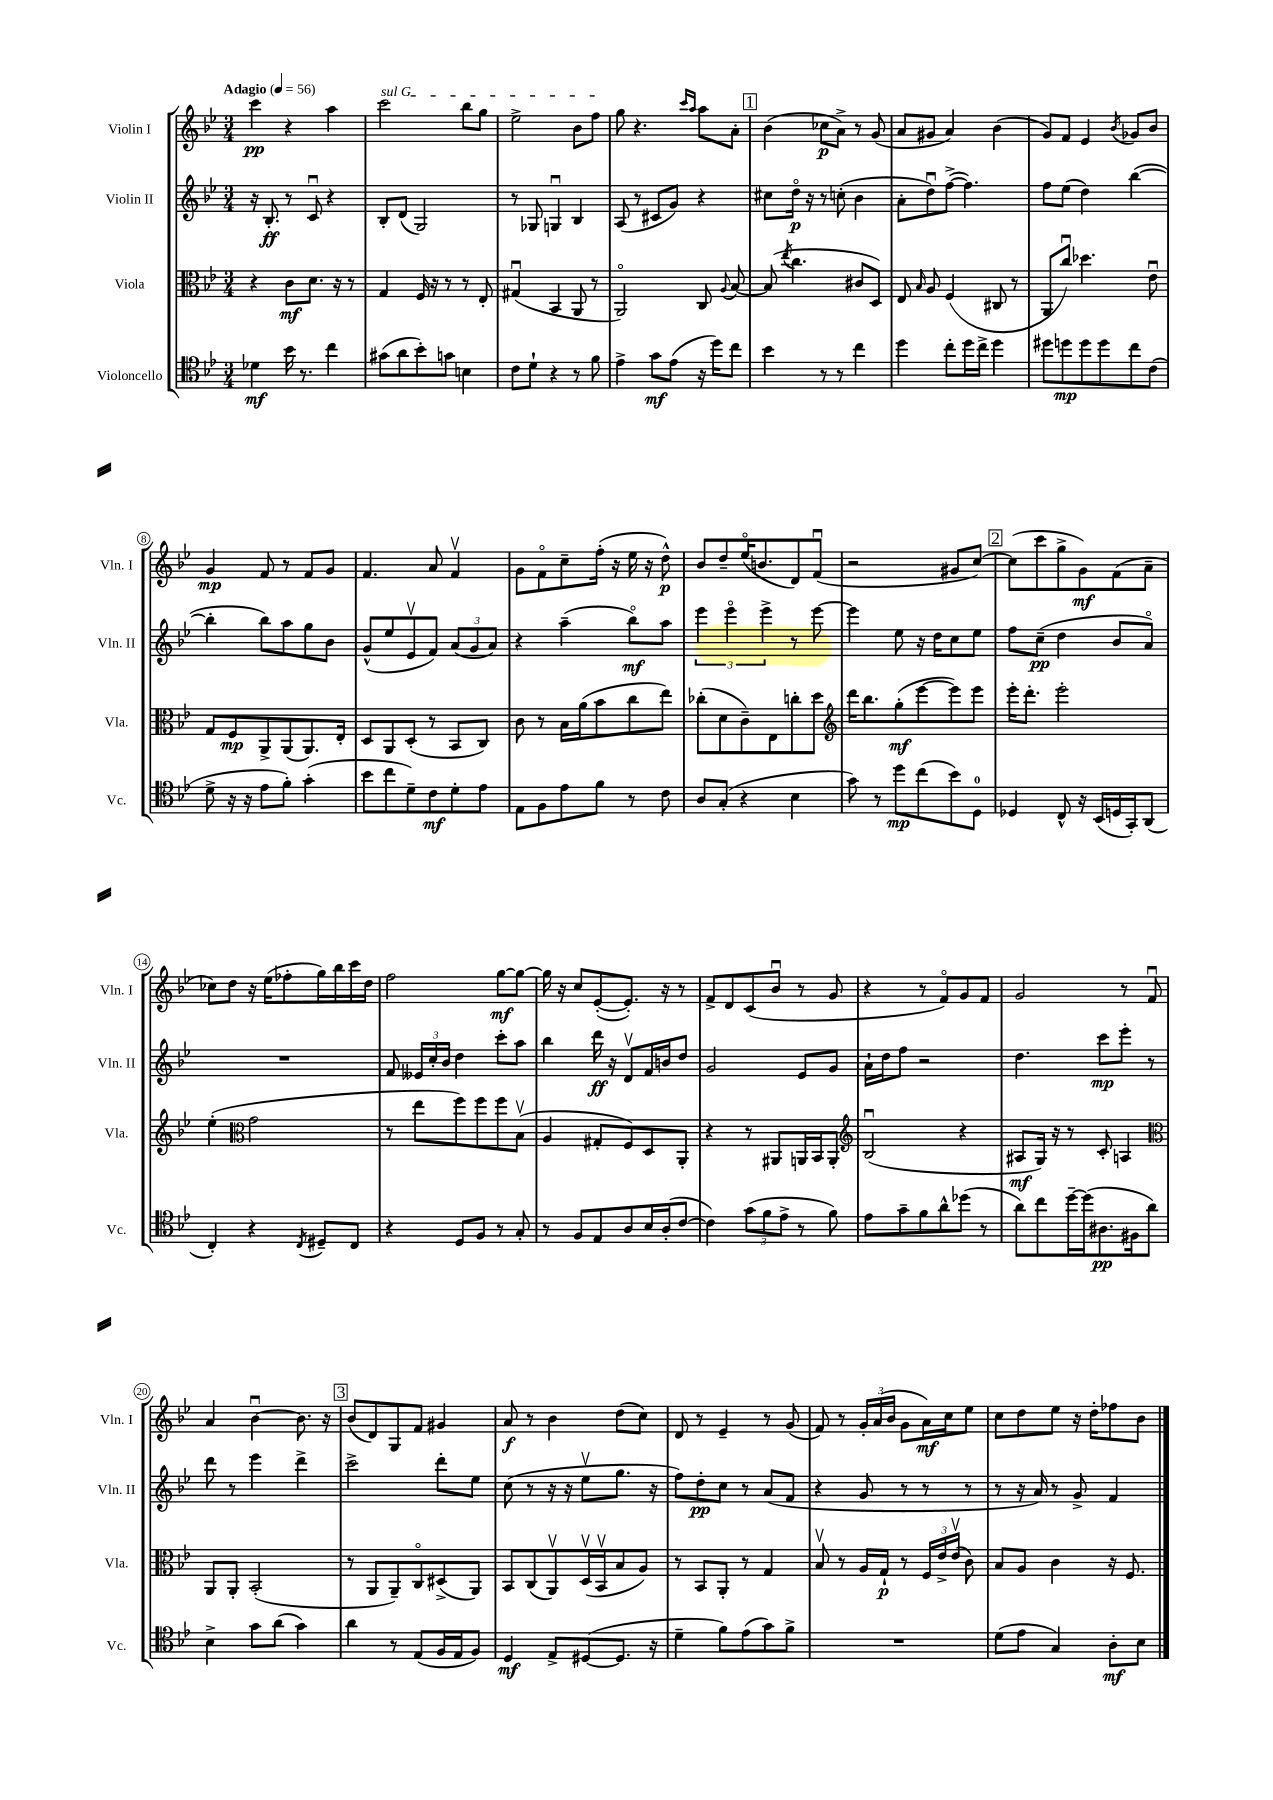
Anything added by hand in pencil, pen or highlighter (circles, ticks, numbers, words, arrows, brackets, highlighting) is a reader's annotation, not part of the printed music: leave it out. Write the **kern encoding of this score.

**kern	**dynam	**kern	**dynam	**kern	**dynam	**kern	**dynam
*part4	*part4	*part3	*part3	*part2	*part2	*part1	*part1
*staff4	*staff4	*staff3	*staff3	*staff2	*staff2	*staff1	*staff1
*I"Violoncello	*	*I"Viola	*	*I"Violin II	*	*I"Violin I	*
*I'Vc.	*	*I'Vla.	*	*I'Vln. II	*	*I'Vln. I	*
*clefC4	*	*clefC3	*	*clefG2	*	*clefG2	*
*k[b-e-]	*	*k[b-e-]	*	*k[b-e-]	*	*k[b-e-]	*
*M3/4	*	*M3/4	*	*M3/4	*	*M3/4	*
*MM56	*	*MM56	*	*MM56	*	*MM56	*
=1	=1	=1	=1	=1	=1	=1	=1
!	!	!	!	!	!	!LO:TX:a:B:t=Adagio	!
4d-X\	mf	4r	.	16r	.	4ccc\	pp
.	.	.	.	8.B-'/	ff	.	.
16b-\	.	8c\L	mf	8r	.	4r	.
8.r	.	.	.	.	.	.	.
.	.	8.d\J	.	8cu/	.	.	.
4cc\	.	.	.	4r	.	4aa\	.
.	.	16r	.	.	.	.	.
.	.	8r	.	.	.	.	.
=2	=2	=2	=2	=2	=2	=2	=2
!	!	!	!	!	!	!LO:TX:a:i:t=sul G	!
(8g#X\L	.	4G/	.	8B-'/L	.	2ccc\	.
8a\	.	.	.	(8d/J	.	.	.
8b-'\)	.	16F/	.	2G/)	.	.	.
.	.	16r	.	.	.	.	.
8gn\J	.	8r	.	.	.	.	.
4Bn\	.	8r	.	.	.	8bb-\L	.
.	.	8E-'/	.	.	.	8gg\J	.
=3	=3	=3	=3	=3	=3	=3	=3
8c\L	.	(4G#Xu/	.	8r	.	2ee-^\	.
8d`\J	.	.	.	8G-X/	.	.	.
4r	.	4BB-/	.	4Gnu/	.	.	.
8r	.	8AA/	.	4B-/	.	8b-\L	.
8f\	.	8r	.	.	.	8ff\J	.
=4	=4	=4	=4	=4	=4	=4	=4
4e-^\	.	2AA/)	.	(8A/	.	8gg\	.
.	.	.	.	8r	.	4.r	.
8g\L	mf	.	.	8c#X/L	.	.	.
(8e-\J	.	.	.	8g/J)	.	.	.
.	.	.	.	.	.	16qqccc/LL	.
.	.	.	.	.	.	16qqaa/JJ	.
16r	.	8C/	.	4r	.	8aa\L	.
16dd\KL)	.	.	.	.	.	.	.
.	.	8qqA/	.	.	.	.	.
8cc\J	.	[8B-/	.	.	.	8a'\J	.
!!LO:REH:place=s1:t=1
=5	=5	=5	=5	=5	=5	=5	=5
4b-\	.	(8B-/]	.	8cc#X\L	.	(4b-\	.
.	.	8qee-/	.	.	.	.	.
.	.	4.cc\	.	16dd\Jk	p	.	.
.	.	.	.	16r	.	.	.
8r	.	.	.	8r	.	8cc-X\L	p
8r	.	.	.	(8ccn'\	.	8a^\J)	.
4cc\	.	8c#X/L	.	4b-\	.	8r	.
.	.	8D/J)	.	.	.	(8g/	.
=6	=6	=6	=6	=6	=6	=6	=6
4dd\	.	8E-/	.	8a'\L	.	8a/L	.
.	.	16qqB-/	.	.	.	.	.
.	.	8A/	.	8ddu\)	.	8g#X/J	.
8cc'\L	.	(4F/	.	([8ff^\J	.	4a/)	.
16dd\L	.	.	.	4.ff\])	.	.	.
16cc^\JJ	.	.	.	.	.	.	.
4dd\	.	8C#X/	.	.	.	(4b-\	.
.	.	8r	.	.	.	.	.
=7	=7	=7	=7	=7	=7	=7	=7
8dd#X\L	.	8AA/L	.	8ff\L	.	8g/L)	.
8ddn\	mp	8ccu/J)	.	(8ee-\J	.	8f/J	.
8dd\	.	4.dd-X\	.	4dd\)	.	4e-/	.
8dd\	.	.	.	.	.	.	.
.	.	.	.	.	.	8qb-/	.
8cc\	.	.	.	([4bb-\	.	8g-X/L	.
(8c\J	.	8e-u\	.	.	.	8b-/J	.
!!LO:LB:g=z
=8	=8	=8	=8	=8	=8	=8	=8
8d^\	.	8G/L	.	4bb-'\]	.	4g/	mp
16r	.	8F/	mp	.	.	.	.
16r	.	.	.	.	.	.	.
8e-\L	.	8AA^/	.	8bb-\L)	.	8f/	.
8f'\J)	.	(8AA/	.	8aa\	.	8r	.
(4g'\	.	8.AA/)	.	8gg\	.	8f/L	.
.	.	.	.	8b-\J	.	8g/J	.
.	.	16E-'/Jk	.	.	.	.	.
=9	=9	=9	=9	=9	=9	=9	=9
8b-\L	.	8D/L	.	(8g^^/L	.	4.f/	.
8cc\	.	8AA/	.	8ee-/	.	.	.
8d~\)	.	(8D'/J	.	8e-v/	.	.	.
8c\	mf	8r	.	8f/J)	.	8a/	.
8d'\	.	8BB-/L	.	(12a/L	.	4fv/	.
.	.	.	.	12g/	.	.	.
8e-\J	.	8C/J)	.	.	.	.	.
.	.	.	.	12a/J)	.	.	.
=10	=10	=10	=10	=10	=10	=10	=10
8E-\L	.	8c\	.	4r	.	8g\L	.
8F\	.	8r	.	.	.	8f\	.
8e-\	.	16B-\LL	.	(4aa~\	.	8cc~\	.
.	.	(16a\J	.	.	.	.	.
8f\J	.	8b-\	.	.	.	(16ff'\Jk	.
.	.	.	.	.	.	16r	.
8r	.	8cc\	.	8bb-\L)	mf	16ee-\	.
.	.	.	.	.	.	16r	.
8c\	.	8ee-\J)	.	8aa\J	.	8dd^^\)	p
=11	=11	=11	=11	=11	=11	=11	=11
8A/L	.	(8cc-X'\L	.	6eee-\	.	8b-/L	.
(8G'/J	.	8d\	.	.	.	8dd~/	.
.	.	.	.	6eee-\	.	.	.
4r	.	8c~\)	.	.	.	(16ee-/K	.
.	.	.	.	.	.	8.bn/	.
.	.	.	.	6eee-^\	.	.	.
.	.	8E-\	.	.	.	.	.
4B-\	.	8ccn'\	.	8r	.	8d/)	.
.	.	8dd\J	.	[8eee-\	.	(8fu/J	.
=12	=12	=12	=12	=12	=12	=12	=12
*	*	*clefG2	*	*	*	*	*
8g\)	.	16ddd\KL	.	4eee-\]	.	2r	.
.	.	8.bb-\	.	.	.	.	.
8r	.	.	.	.	.	.	.
8dd\L	mp	(8gg'\	mf	8ee-\	.	.	.
(8cc\	.	[8eee-\	.	16r	.	.	.
.	.	.	.	16dd\KL	.	.	.
8b-\)	.	8eee-\])	.	8cc\	.	8g#X/L	.
8D\J	.	8eee-\J	.	8ee-\J	.	[8cc/J)	.
!!LO:REH:place=s1:t=2
=13	=13	=13	=13	=13	=13	=13	=13
4D-X/	.	16eee-'\KL	.	8ff\L	.	(8cc\L]	.
.	.	8.ddd'\J	.	.	.	.	.
.	.	.	.	(8cc~\J	pp	8ccc\	.
8C^^/	.	2eee-'\	.	4dd\	.	8gg^\	.
16r	.	.	.	.	.	8g\)	mf
(16BB-/LL	.	.	.	.	.	.	.
16Dn/	.	.	.	8b-/L	.	(8f\	.
16GG'/J)	.	.	.	.	.	.	.
(8AA/J	.	.	.	8a/J)	.	8a~\J	.
!!LO:LB:g=z
=14	=14	=14	=14	=14	=14	=14	=14
4C'/)	.	(4ee-'\	.	2.r	.	8cc-X\L)	.
.	.	.	.	.	.	8dd\J	.
*	*	*clefC3	*	*	*	*	*
4r	.	2g\	.	.	.	16r	.
.	.	.	.	.	.	(16ee-\KL	.
.	.	.	.	.	.	8ff-X'\	.
8qC/	.	.	.	.	.	.	.
8D#X~/L	.	.	.	.	.	16gg\L)	.
.	.	.	.	.	.	16bb-\	.
8C/J	.	.	.	.	.	16ccc\	.
.	.	.	.	.	.	16dd\JJ	.
=15	=15	=15	=15	=15	=15	=15	=15
4r	.	8r	.	8f/	.	2ff\	.
.	.	8ee-\L	.	24e--X/LL	.	.	.
.	.	.	.	24cc'/	.	.	.
.	.	.	.	24b-/JJ	.	.	.
8D/L	.	8ff\)	.	4dd\	.	.	.
8F/J	.	8ff\	.	.	.	.	.
8r	.	8ff\	.	8ccc'\L	.	[8gg\L	mf
8G'/	.	(8B-v\J	.	8aa\J	.	8gg\J_	.
=16	=16	=16	=16	=16	=16	=16	=16
8r	.	4A/	.	4bb-\	.	16gg\]	.
.	.	.	.	.	.	16r	.
8F/L	.	.	.	.	.	8cc/L	.
8E-/	.	8G#X'/L	.	16ddd\	ff	([8e-'/	.
.	.	.	.	16r	.	.	.
8A/	.	8F/)	.	8dv/L	.	8.e-'/J])	.
16B-/L	.	8D/	.	16f/L	.	.	.
(16A'/J	.	.	.	16bn/J	.	16r	.
[8c/J	.	8AA'/J	.	8dd/J	.	8r	.
=17	=17	=17	=17	=17	=17	=17	=17
4c\])	.	4r	.	2g/	.	8f^/L	.
.	.	.	.	.	.	8d/	.
(12g\L	.	8r	.	.	.	(8c/	.
12f\	.	.	.	.	.	.	.
.	.	8AA#X/L	.	.	.	8b-u/J	.
12e-^\J	.	.	.	.	.	.	.
8r	.	16AAn/L	.	8e-/L	.	8r	.
.	.	16BB-/J	.	.	.	.	.
8f\)	.	8AA'/J	.	8g/J	.	8g/	.
=18	=18	=18	=18	=18	=18	=18	=18
*	*	*clefG2	*	*	*	*	*
8e-\L	.	(2B-u/	.	16a`\LL	.	4r	.
.	.	.	.	16dd\J	.	.	.
8g~\	.	.	.	8ff\J	.	.	.
8f\	.	.	.	2r	.	8r	.
8a^^\	.	.	.	.	.	8f/L)	.
(8dd-X\J	.	4r	.	.	.	8g/	.
8r	.	.	.	.	.	8f/J	.
=19	=19	=19	=19	=19	=19	=19	=19
8a\L)	.	8A#X/L	mf	4.dd\	.	2g/	.
8cc\	.	16G/Jk)	.	.	.	.	.
.	.	16r	.	.	.	.	.
[16dd~\L	.	8r	.	.	.	.	.
(16dd\J]	.	.	.	.	.	.	.
8.A#X\	pp	8c'/	.	8ccc\L	mp	.	.
.	.	4An/	.	8eee-'\J	.	8r	.
16F#X\k	.	.	.	.	.	.	.
8a\J)	.	.	.	8r	.	8fu/	.
!!LO:LB:g=z
=20	=20	=20	=20	=20	=20	=20	=20
*	*	*clefC3	*	*	*	*	*
4B-^\	.	8AA/L	.	8ddd\	.	4a/	.
.	.	8AA'/J	.	8r	.	.	.
8g\L	.	(2BB-'/	.	4eee-\	.	[4b-u\	.
(8a\J	.	.	.	.	.	.	.
4g\)	.	.	.	4ddd^\	.	8.b-\]	.
.	.	.	.	.	.	16r	.
!!LO:REH:place=s1:t=3
=21	=21	=21	=21	=21	=21	=21	=21
4a\	.	8r	.	2ccc^\	.	(8b-/L	.
.	.	8AA/L	.	.	.	8d/)	.
8r	.	8AA~/)	.	.	.	8G/	.
(8E-/L	.	8C/	.	.	.	8f/J	.
16F/L	.	(8D#X^/	.	8ddd'\L	.	4g#X/	.
16E-/J	.	.	.	.	.	.	.
8F/J)	.	8AA/J)	.	8ee-\J	.	.	.
=22	=22	=22	=22	=22	=22	=22	=22
4D/	mf	8BB-/L	.	(8cc\	.	8a/	f
.	.	(8C/	.	8r	.	8r	.
8E-^/L	.	8AAv/)	.	16r	.	4b-\	.
.	.	.	.	16r	.	.	.
([8D#X/	.	(16Dv/L	.	8ee-v\L	.	.	.
.	.	16BB-v/J	.	.	.	.	.
8.D#/J]	.	8B-/	.	8.gg\J	.	(8dd\L	.
.	.	8A/J)	.	.	.	8cc\J)	.
16r	.	.	.	16r	.	.	.
=23	=23	=23	=23	=23	=23	=23	=23
4d~\	.	8r	.	8ff\L)	.	8d/	.
.	.	8BB-/L	.	8dd'\	pp	8r	.
8f\L)	.	8AA'/J	.	8cc\J	.	4e-~/	.
(8e-\	.	8r	.	8r	.	.	.
8g\)	.	4G/	.	(8a/L	.	8r	.
8f^\J	.	.	.	8f/J	.	(8g/	.
=24	=24	=24	=24	=24	=24	=24	=24
2.r	.	8B-v/	.	4r	.	8f/)	.
.	.	8r	.	.	.	8r	.
.	.	16A/LL	.	8g/	.	24g'/LL	.
.	.	.	.	.	.	(24a/	.
.	.	16G`/JJ	p	.	.	.	.
.	.	.	.	.	.	24b-/JJ	.
.	.	8r	.	8r	.	8g\L	.
.	.	24F/LL	.	8r	.	16a\L)	mf
.	.	24e-^/	.	.	.	.	.
.	.	.	.	.	.	16cc\J	.
.	.	(24e-v/JJ	.	.	.	.	.
.	.	8c\)	.	8r	.	8ee-\J	.
=25	=25	=25	=25	=25	=25	=25	=25
(8d\L	.	8B-/L	.	8r	.	8cc\L	.
8e-\J	.	8A/J	.	16r	.	8dd\	.
.	.	.	.	16a/)	.	.	.
4G/)	.	4c\	.	8r	.	8ee-\J	.
.	.	.	.	8g^/	.	16r	.
.	.	.	.	.	.	16dd'\KL	.
8A'\L	mf	16r	.	4f/	.	8ff-X\	.
.	.	8.F/	.	.	.	.	.
8B-\J	.	.	.	.	.	8b-\J	.
==	==	==	==	==	==	==	==
*-	*-	*-	*-	*-	*-	*-	*-
